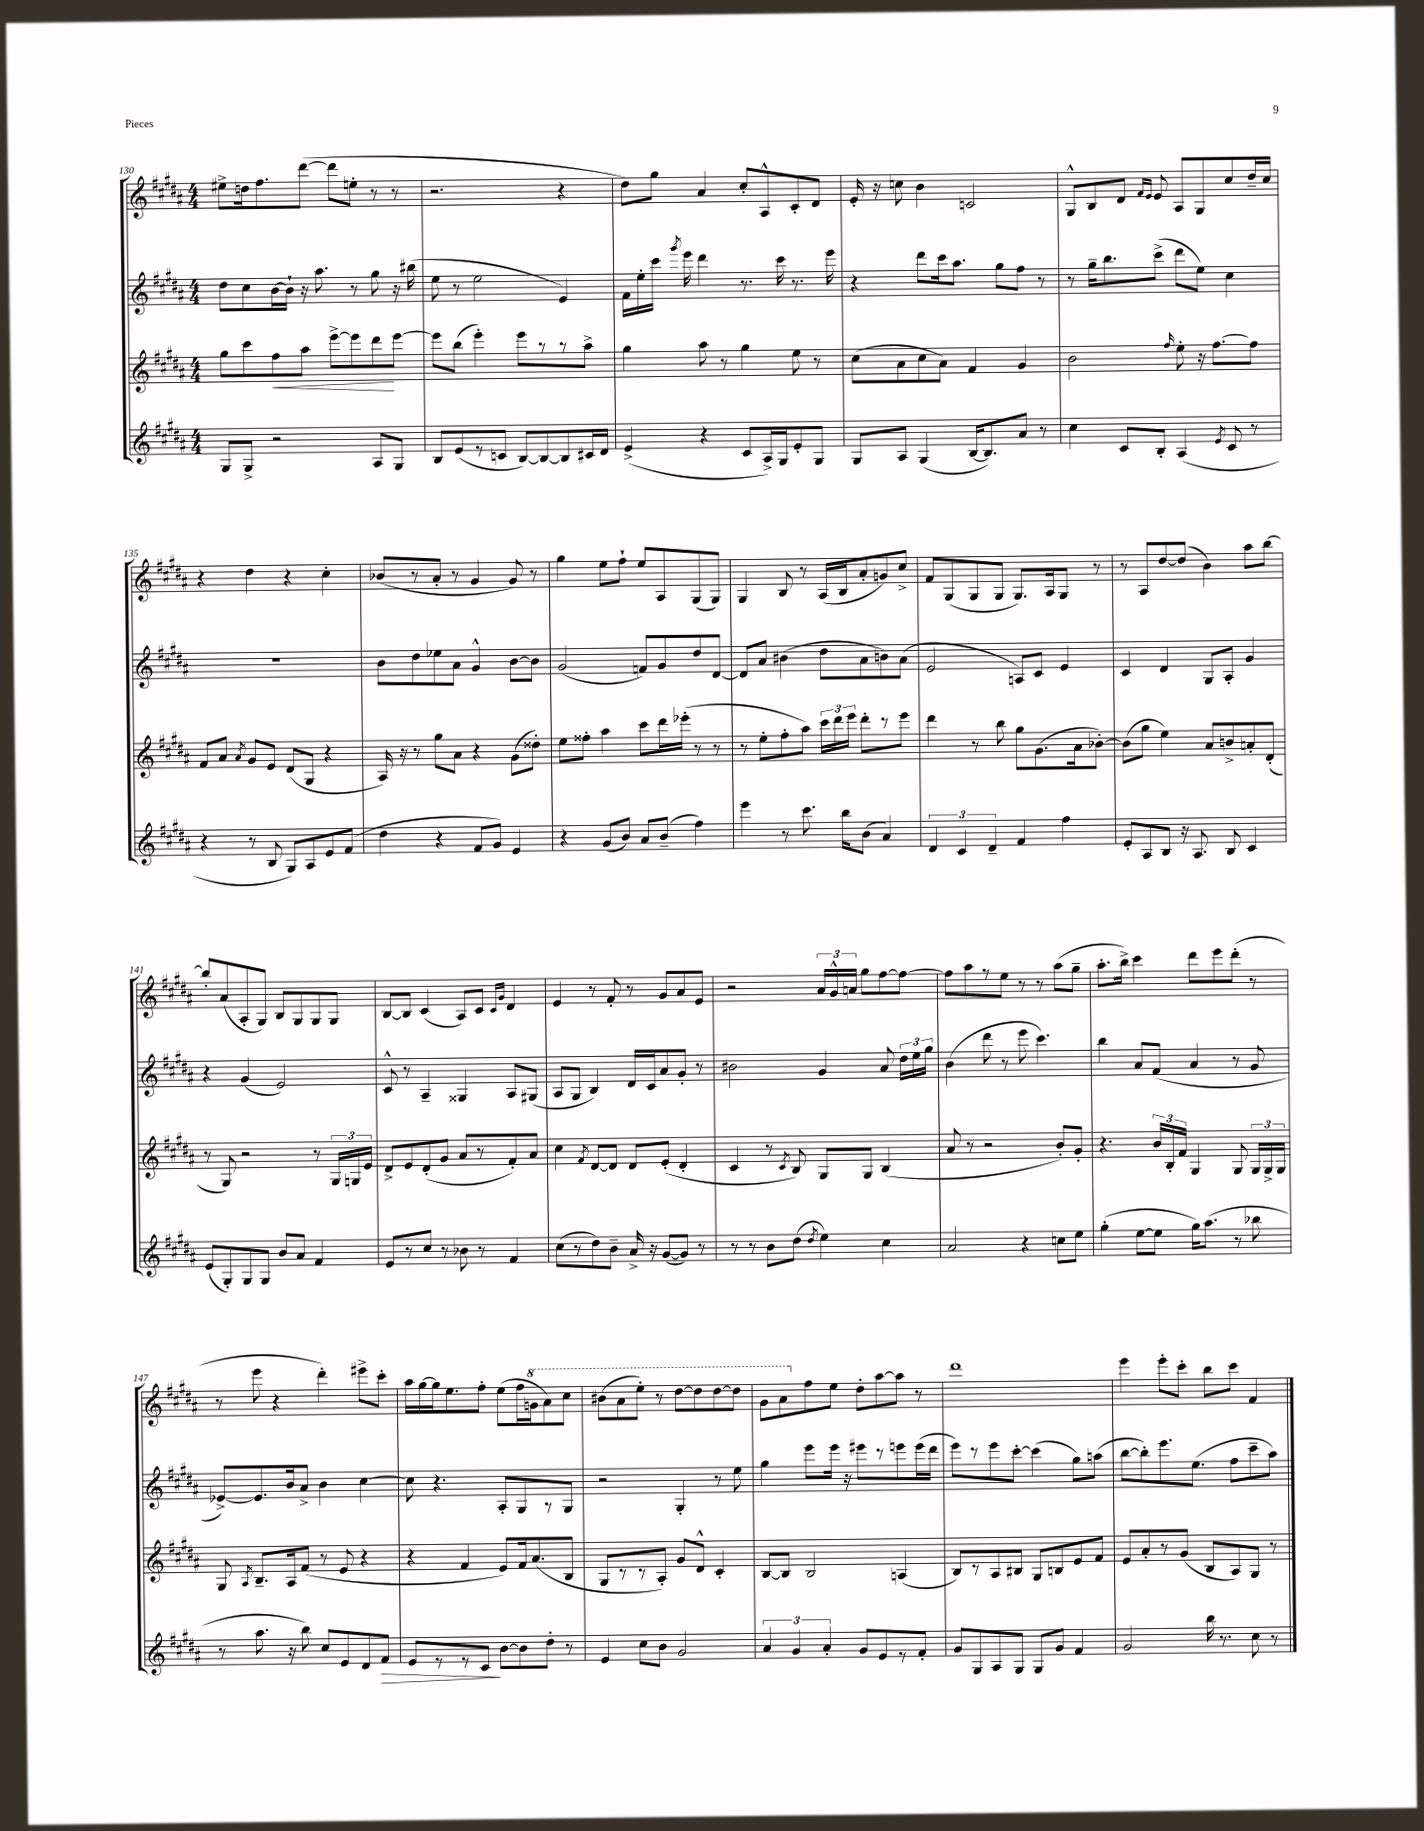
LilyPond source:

<<
\new StaffGroup <<
\new Staff = "s0" {
    \clef treble \key b \major \numericTimeSignature \time 4/4
    \autoBeamOff eis''8[-> d''16 fis''8. dis'''8]~( dis'''8[ e''8]-. r8 r8 |
    r2. r4 |
    dis''8[) gis''8] ais'4 cis''8[-. ais8-^ cis'8-. dis'8] |
    e'16-. r16 c''8 b'4 c'2 |
    gis8[-^ b8 dis'8] \grace { fis'16[ e'16] } e'8 ais8[ gis8 cis''8 dis''16-- cis''16] |
    r4 dis''4 r4 cis''4-. |
    bes'8[( r8 ais'8]-. r8 gis'4 gis'8) r8 |
    gis''4 e''8[ fis''8]-! e''8[ ais8 gis8( gis8]) |
    gis4 b8 r8 ais16[( b16 ais'8-. g'8) cis''8]-> |
    fis'8[ gis8( gis8 gis8] gis8.[) ais16 gis8] r8 |
    r8 ais8[ dis''8~ dis''8]( b'4) ais''8[ b''8]~ |
    b''8[-. ais'8( ais8-. gis8]) b8[ gis8 gis8 gis8] |
    b8[~ b8] cis'4( ais8[) cis'8] \grace { cis'16[ gis'16] } dis'4 |
    e'4 r8 fis'8-. r8 gis'8[ ais'8 e'8] |
    r2 \tuplet 3/2 { ais'16[ gis'16-^ a'16] } gis''8[ fis''8~ fis''8]~ |
    fis''8[ ais''8 r8 e''8] r8 r8 ais''8[( gis''8]-- |
    ais''8.[-. b''16]->) cis'''4 dis'''8[ e'''8 dis'''8]-.( r8 |
    r8 e'''8 r4 dis'''4-.) eis'''8[-> cis'''8]-. |
    ais''16[ gis''16~ gis''16 e''8. fis''8]-. e''8[( fis''16 \ottava #1 g''16 ais''8) cis'''8] |
    bis''8[( ais''8 e'''8]-.) r8 dis'''8[~ dis'''8 dis'''8~ dis'''8] |
    gis''8[ ais''8 \ottava #0 fis''8 e''8] dis''8[-. ais''8~ ais''8] r8 |
    dis'''1 |
    e'''4 e'''8[-. cis'''8]-. b''8[ cis'''8] fis'4 \bar "|." |
}
\new Staff = "s1" {
    \clef treble \key b \major \numericTimeSignature \time 4/4
    \autoBeamOff dis''8[ cis''8 b'16~ b'16]-! r16 ais''8. r8 gis''8 r16 bis''16( |
    e''8 r8 e''2 e'4) |
    fis'16[ e''16-. cis'''16] \acciaccatura { gis'''8 } e'''16 dis'''4 r8. cis'''16 r8. e'''16 |
    r4 dis'''8[ cis'''16 ais''8.] gis''8[ fis''8] r8 |
    r8 gis''16[-- b''8. cis'''8]->( dis'''8[ e''8]) cis''4 |
    R1 |
    b'8[ dis''8 ees''8 ais'8] gis'4-^ b'8[~ b'8] |
    gis'2( f'8[) gis'8 dis''8 dis'8]~ |
    dis'8[ ais'8] bis'4( dis''8[ ais'8 b'8) ais'8]( |
    e'2 a8[) cis'8] e'4 |
    cis'4 dis'4 gis8[ ais8]-. gis'4 |
    r4 gis'4( e'2) |
    cis'8-^ r8 ais4-- gisis4 ais8[ gis8]( |
    ais8[ gis8] b4) dis'16[ cis'16 ais'8 gis'8]-. r8 |
    bis'2 gis'4 ais'8 \tuplet 3/2 { dis''16[ e''16 gis''16] } |
    b'4( dis'''8 r8 e'''8 cis'''4.) |
    b''4 ais'8[ fis'8]( ais'4 r8 gis'8 |
    ees'8[~->) ees'8. b'16 ais'8]-> b'4 cis''4~ |
    cis''8 r4. ais8[-. gis8 r8 gis8] |
    r2 gis4-. r8 e''8 |
    gis''4 e'''8[ e'''16] r16 eis'''8[ r8 e'''8 e'''16( dis'''16] |
    e'''8[) r8 e'''8 cis'''8]~-. cis'''4( gis''8[) a''8]( |
    b''8[~ b''8-.) e'''8. e''8.]( fis''8[ cis'''8-- ais''8]) \bar "|." |
}
\new Staff = "s2" {
    \clef treble \key b \major \numericTimeSignature \time 4/4
    \autoBeamOff gis''8[ cis'''8 fis''8\< ais''8] e'''8[~-> e'''8 dis'''8\! e'''8]~ |
    e'''8[ b''8]( e'''4-.) e'''8[ r8 r8 ais''8]-> |
    gis''4 ais''8 r8 gis''4 e''8 r8 |
    cis''8[( ais'8 cis''8 ais'8]) fis'4 gis'4 |
    b'2 \grace { fis''16 } e''8-. r16 fis''8.[~ fis''8] |
    fis'8[ ais'8] \acciaccatura { ais'8 } gis'8[ e'8] dis'8[( gis8] r4 |
    ais16) r16 r8 gis''8[ ais'8] r4 gis'8[( disis''8]-.) |
    e''8[ fisis''8]-. ais''4 cis'''8[ dis'''16 ees'''16]-.( r8 r8 |
    r8 e''8[-. fis''8-. ais''8]) \tuplet 3/2 { cis'''16[ dis'''16 e'''16] } dis'''8[-. r8 e'''8] |
    dis'''4 r8 b''8 gis''8[ gis'8.( ais'16 bes'8]~-.) |
    bes'8[( gis''8] e''4) ais'8[ b'8-> a'8-. dis'8]-.( |
    r8 gis8) r2 r8 \tuplet 3/2 { gis16[ g16 e'16] } |
    dis'8[-> e'8 dis'8-.( gis'8] ais'8[ r8 fis'8-.) ais'8] |
    cis''4 \acciaccatura { fis'8 } dis'8[~ dis'8] dis'8[ e'8]-.( dis'4-. |
    cis'4 r8 \acciaccatura { cis'8 } b8) gis8[ gis8] b4( |
    ais'8 r8 r2 b'8[-.) gis'8]-. |
    r4. \tuplet 3/2 { b'16[ b16-. fis'16] } gis4 gis8 \tuplet 3/2 { gis16[ gis16-> gis16] } |
    gis8 \acciaccatura { ais8 } b8.[-- ais16 fis'8]( r8 e'8 r4 |
    r4 fis'4 e'8[) fis'16 ais'8.( b8] |
    gis8[ r8 r8 ais8]-.) gis'8[ dis'8]-^ cis'4-. |
    b8[~ b8] b2 a4( |
    b8[) r8 ais8 bis8] gis8[ b8 e'8 fis'8] |
    e'8[ ais'8-. r8 gis'8]( b8[ ais8) gis8] r8 \bar "|." |
}
\new Staff = "s3" {
    \clef treble \key b \major \numericTimeSignature \time 4/4
    \autoBeamOff gis8[ gis8]-> r2 ais8[ gis8] |
    b8[ e'8( r8 c'8] b8[~) b8~ b8 cis'16 dis'16] |
    e'4->( r4 cis'8[ ais16->) gis16 e'8-. gis8] |
    gis8[ ais8] gis4( b16[~ b8.) ais'8] r8 |
    cis''4 cis'8[ b8]-. ais4( \acciaccatura { e'8 } cis'8 r8 |
    r4 r8 b8 gis8[) ais8 e'8 fis'8]( |
    dis''4 r4 fis'8[ gis'8]) e'4 |
    r4 gis'8[( b'8]) ais'8[ b'8]--( fis''4) |
    e'''4 r8 cis'''8. b''16[ b'8]( ais'4) |
    \tuplet 3/2 { dis'4 cis'4 dis'4-- } fis'4 fis''4 |
    e'8[-. ais8 b8] r16 ais8. b8 cis'4 |
    e'8[( gis8-.) gis8 gis8] b'8[ ais'8] fis'4 |
    e'8[ r8 cis''8] r8 bes'8 r8 fis'4 |
    cis''8[( r8 dis''8) b'8]-- ais'16-> r16 gis'8[~( gis'8]) r8 |
    r8 r8 b'8[ dis''8]( \acciaccatura { dis''8 } e''4) cis''4 |
    ais'2 r4 c''8[ e''8] |
    gis''4-.( e''8[~ e''8] gis''16[) ais''8.]( r8 bes''8 |
    r8 ais''8. r16 b''8) cis''8[ e'8 dis'8 fis'8]\> |
    e'8[ r8 r8 cis'8]\! b'8[~ b'8 dis''8]-. r8 |
    e'4 cis''8[ b'8] gis'2 |
    \tuplet 3/2 { ais'4 gis'4 ais'4-. } gis'8[ e'8 r8 fis'8]-. |
    gis'8[ gis8 ais8 gis8] gis8[ gis'8] fis'4 |
    gis'2 b''16 r8. cis''8 r8 \bar "|." |
}
>>
>>
\layout { \context { \Score currentBarNumber = #130 } }
